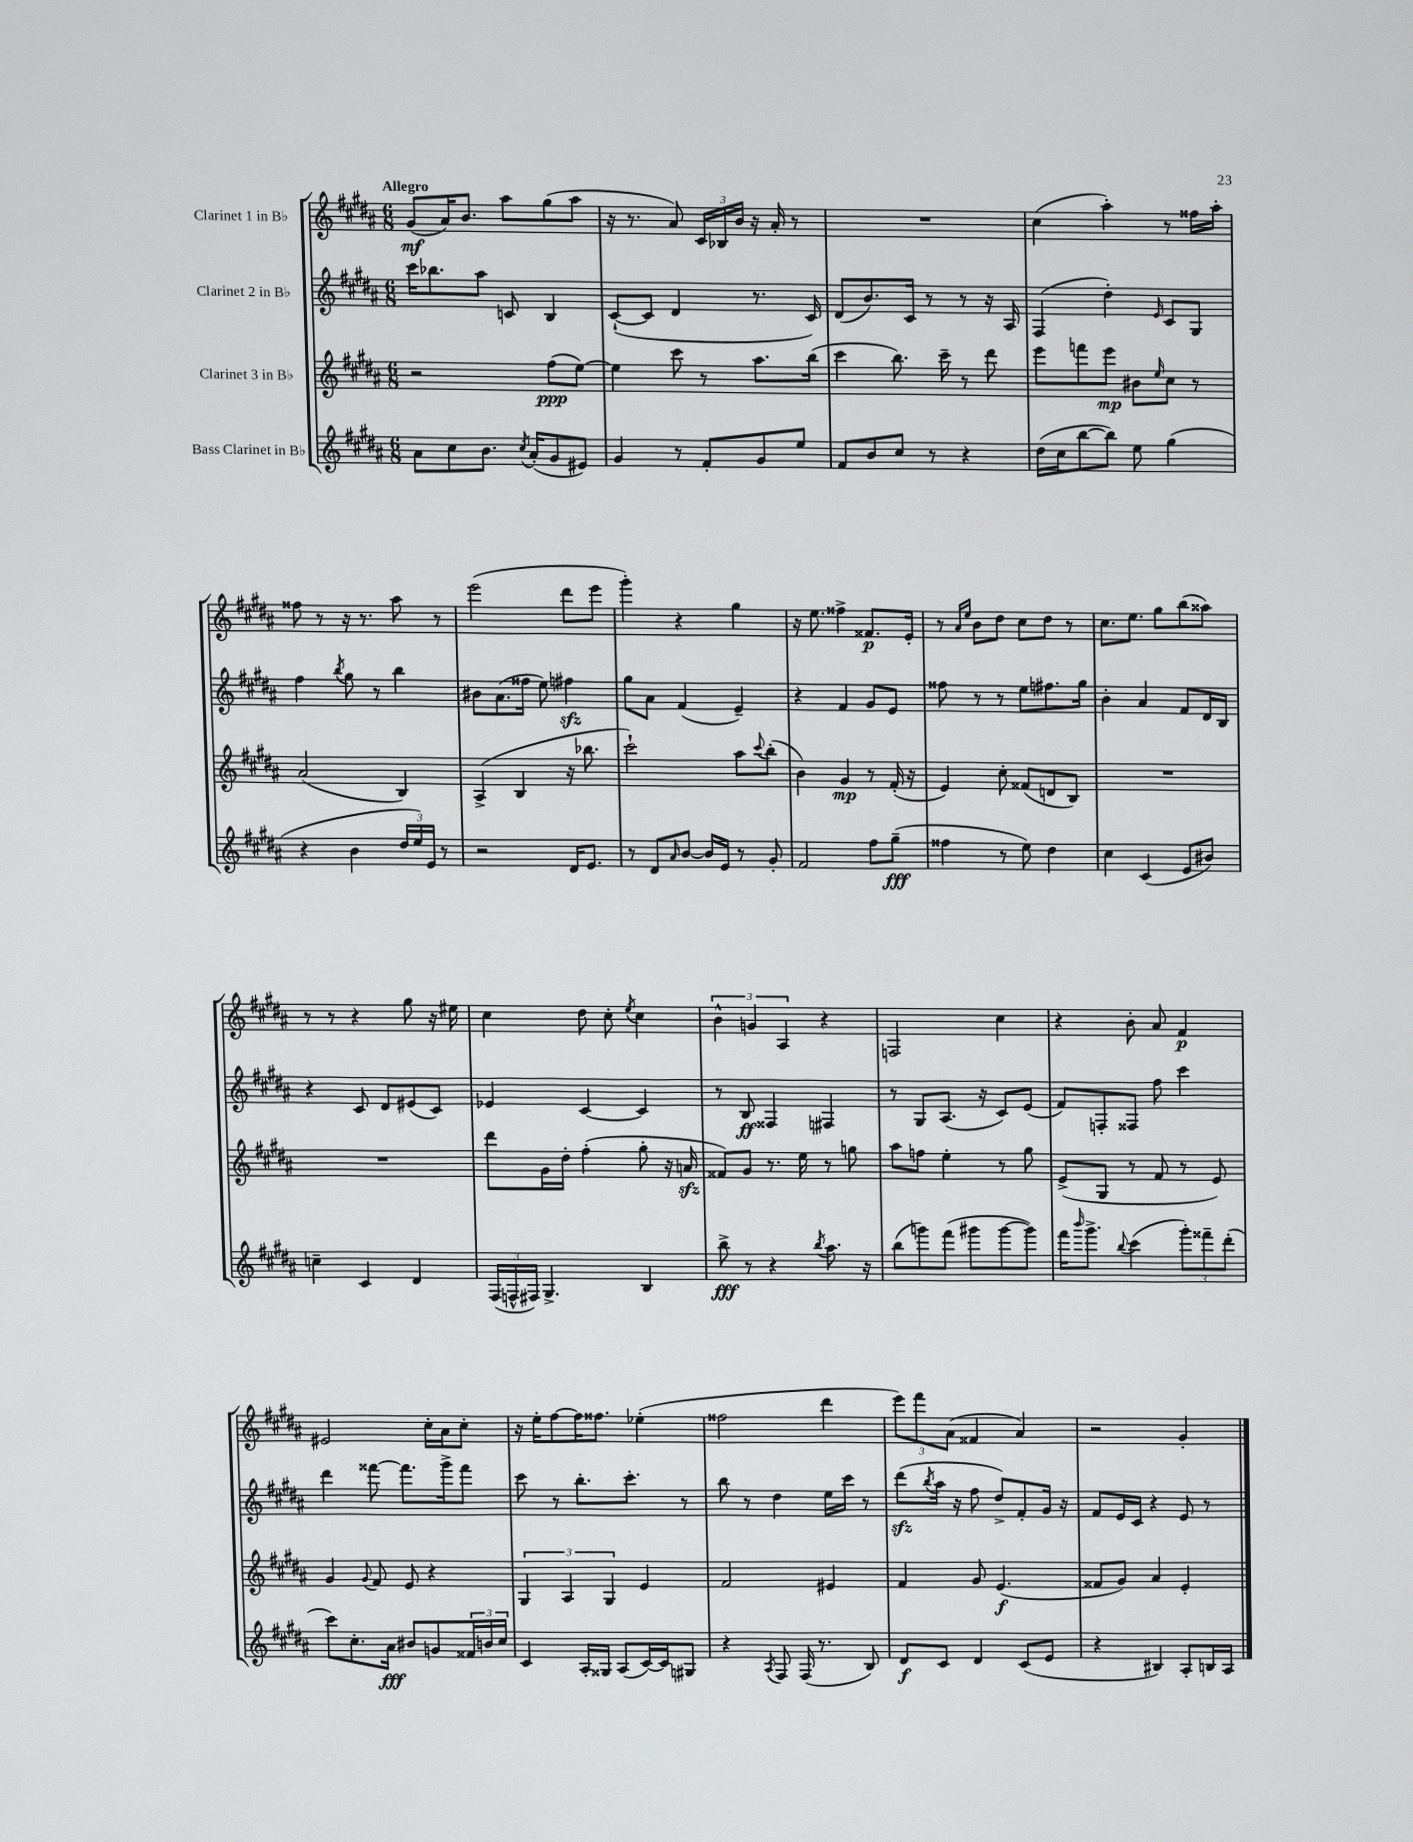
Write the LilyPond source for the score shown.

<<
\new StaffGroup <<
\new Staff = "s0" \with { instrumentName = "Clarinet 1 in Bb" } {
    \clef treble \key b \major \numericTimeSignature \time 6/8 \tempo "Allegro"
    gis'8\mf( ais'16) b'8. ais''8 gis''8( ais''8 |
    r16 r8. ais'8) \tuplet 3/2 { cis'16 bes16 b'16 } r16 ais'16-. r8 |
    R2. |
    cis''4( ais''4-.) r8 fisis''16 ais''16-. |
    fisis''8 r8 r16 r8. ais''8 r8 |
    e'''2( dis'''8 e'''8 |
    gis'''4-.) r4 gis''4 |
    r16 e''8. fisis''4-> fisis'8.\p e'16-. |
    r8 \grace { ais'16 e''16 } b'8 dis''8 cis''8 dis''8 r8 |
    cis''8. e''8. gis''8 b''8( aisis''8) |
    r8 r8 r4 gis''8 r16 eis''16 |
    cis''4 dis''8 cis''8-. \acciaccatura { e''8 } cis''4 |
    \tuplet 3/2 { b'4-^ g'4 ais4 } r4 |
    f2 cis''4 |
    r4 b'8-. ais'8 fis'4\p |
    eis'2 cis''16-. ais'16 cis''8-. |
    r16 e''16-. fis''8~ fis''16 fisis''8. ees''4-.( |
    fisis''2 dis'''4 |
    \tuplet 3/2 { e'''8) fis'''8 ais'8( } fisis'4 ais'4) |
    r2 gis'4-. \bar "|." |
}
\new Staff = "s1" \with { instrumentName = "Clarinet 2 in Bb" } {
    \clef treble \key b \major \numericTimeSignature \time 6/8
    cis'''16 bes''8. ais''8 c'8 b4 |
    cis'8~-!( cis'8 dis'4 r8. cis'16) |
    dis'8( b'8.) cis'16 r8 r8 r16 ais16 |
    fis4( dis''4-.) \grace { e'16 } cis'8 gis8 |
    fis''4 \acciaccatura { b''8 } gis''8 r8 b''4 |
    bis'8 ais'8.( fisis''16 e''8) fis''4\sfz |
    gis''8 ais'8 fis'4( e'4--) |
    r4 fis'4 gis'8 e'8 |
    fisis''8 r8 r8 e''8 fis''8. gis''16 |
    b'4-. ais'4 fis'8 dis'16 b16 |
    r4 cis'8 dis'8 eis'8( cis'8) |
    ees'4 cis'4~ cis'4 |
    r8 b8\ff fisis4 fis4 |
    r8 gis8 ais8.( r16 cis'8) e'8( |
    fis'8) f8-. fisis8 fis''8 cis'''4 |
    dis'''4 fisis'''8~ fisis'''8. gis'''16-> fisis'''8 |
    cis'''8 r8 b''8.-. cis'''8.-. r8 |
    b''8 r8 dis''4 e''16 cis'''16 r8 |
    dis'''8\sfz( \acciaccatura { b''8 } ais''16 r16 fis''8 dis''8->) fis'8-. gis'16 r16 |
    fis'8 e'16 cis'16 r4 e'8 r8 \bar "|." |
}
\new Staff = "s2" \with { instrumentName = "Clarinet 3 in Bb" } {
    \clef treble \key b \major \numericTimeSignature \time 6/8
    r2 fis''8\ppp( e''8~) |
    e''4 cis'''8 r8 ais''8. b''16( |
    cis'''4 b''8.) cis'''16-- r8 dis'''8 |
    e'''8 f'''8 e'''8\mp bis'8 \grace { e''16 } cis''8 r8 |
    ais'2( b4) |
    ais4->( b4 r16 bes''8. |
    cis'''2-!) ais''8 \appoggiatura { cis'''8 } b''8-.( |
    b'4) gis'4\mp r8 fis'16-.( r16 |
    e'4) cis''8-. fisis'8( d'8 b8) |
    R2. |
    R2. |
    dis'''8 gis'16 dis''16-. fis''4-.( gis''8-. r16 a'16\sfz |
    fisis'8) gis'8 r8. e''16 r8 g''8 |
    ais''8 f''8 e''4-. r8 gis''8 |
    e'8->( gis8 r8 fis'8 r8 e'8) |
    gis'4 \appoggiatura { gis'8 } fis'8 e'8 r4 |
    \tuplet 3/2 { gis4 ais4 gis4 } e'4 |
    fis'2 eis'4 |
    fis'4 gis'8 e'4.\f( |
    fisis'8 gis'8) ais'4 e'4-. \bar "|." |
}
\new Staff = "s3" \with { instrumentName = "Bass Clarinet in Bb" } {
    \clef treble \key b \major \numericTimeSignature \time 6/8
    ais'8 cis''8 b'8. \acciaccatura { cis''8 } ais'16-.( gis'8 eis'8) |
    gis'4 r8 fis'8-. gis'8 e''8 |
    fis'8 b'8 cis''8 r8 r4 |
    dis''16( cis''16 b''8~ b''8) e''8 gis''4( |
    r4 b'4 \tuplet 3/2 { dis''16 e''16) e'16 } r8 |
    r2 dis'16 e'8. |
    r8 dis'8 \grace { ais'16 } b'8~ b'16 e'16 r8 gis'8-. |
    fis'2 fis''8 gis''8--\fff( |
    fisis''4 r8 e''8) dis''4 |
    cis''4 cis'4( e'8 bis'8) |
    c''4-- cis'4 dis'4 |
    \tuplet 3/2 { fis16( f16-^ fis16) } gis4.-> b4 |
    b''8->\fff r8 r4 \acciaccatura { b''8 } ais''8. r16 |
    b''8( g'''8) fis'''8( gis'''8 gis'''8~ gis'''8) |
    fis'''16 \grace { b'''16 } gis'''8.-> \appoggiatura { b''8 } cis'''4( \tuplet 3/2 { gis'''8-.) fisis'''8-- dis'''8-.( } |
    cis'''8) cis''8.-. ais'16\fff bis'8 g'8 \tuplet 3/2 { fisis'16 b'16 cis''16 } |
    cis'4 ais16-. gisis16 ais8( cis'16~) cis'16 gis8 |
    r4 \acciaccatura { ais8 } fis8 fis16( r8. b8) |
    dis'8\f cis'8 dis'4 cis'8( e'8 |
    r4 bis4) ais8-. b16 ais16 \bar "|." |
}
>>
>>
\layout { \context { \Score \remove "Bar_number_engraver" } }
